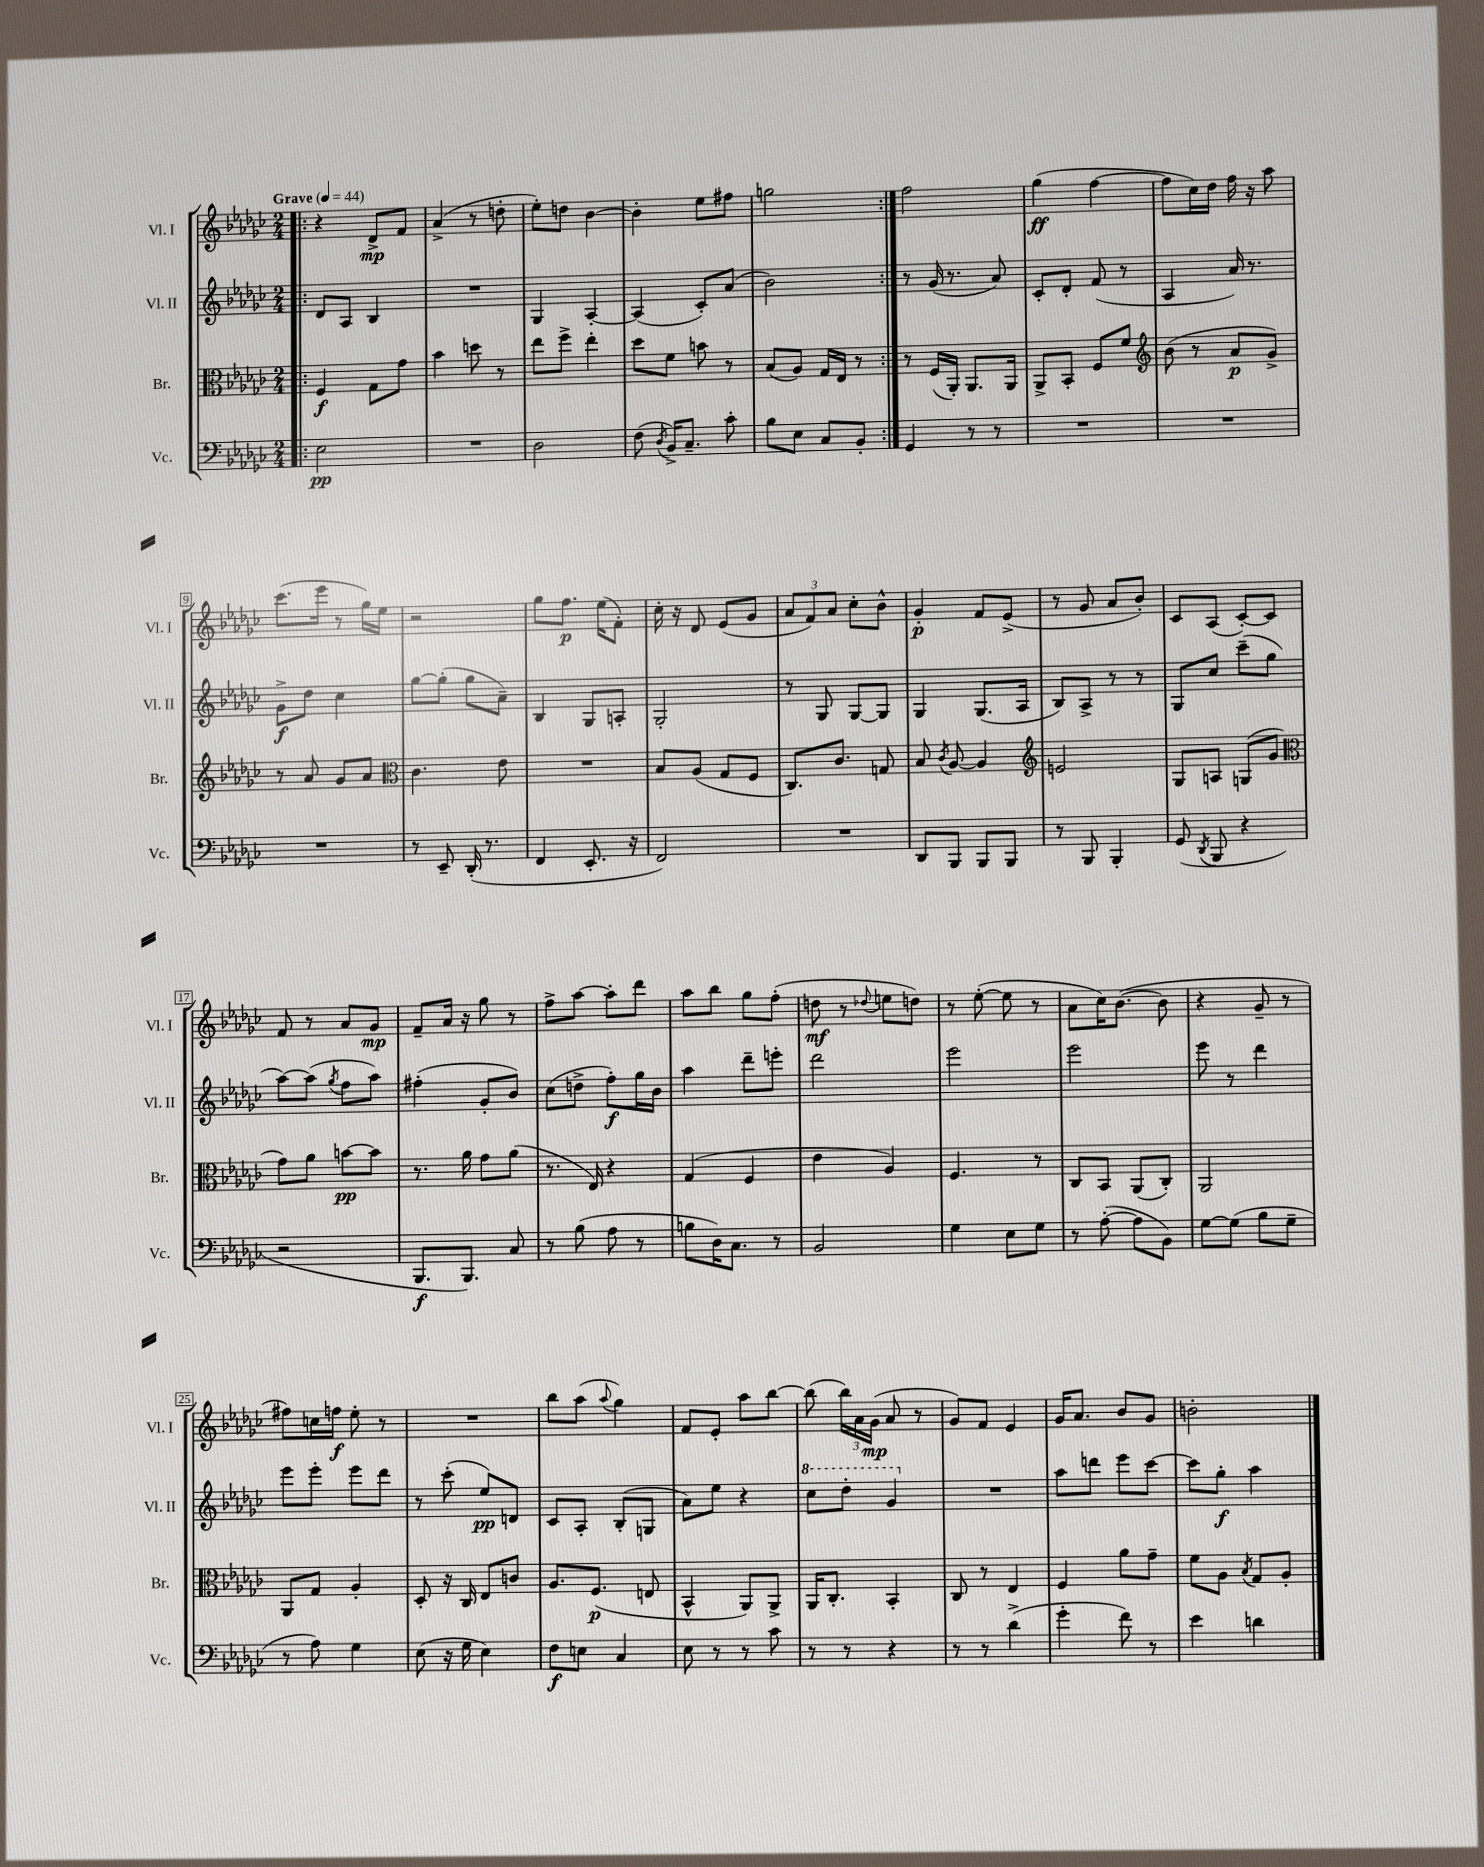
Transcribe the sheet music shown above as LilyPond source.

<<
\new StaffGroup <<
\new Staff = "s0" \with { instrumentName = "Vl. I" shortInstrumentName = "Vl. I" } {
    \clef treble \key ges \major \numericTimeSignature \time 2/4 \tempo "Grave" 4 = 44
    \autoBeamOff \repeat volta 2 { \bar ".|:" r4 des'8[->\mp f'8] |
    aes'4->( r8 d''8-. |
    ees''8[-.) d''8] bes'4~ |
    bes'4-. ees''8[ fis''8] |
    g''2 | }
    f''2 |
    ges''4\ff( f''4~ |
    f''8[ ces''16) des''16] f''16 r16 aes''8 |
    ces'''8.[( ees'''16] r8 ges''16[) ees''16] |
    r2 |
    ges''8[ f''8.]\p ees''16[( f'8]-.) |
    ces''16-. r16 des'8 ees'8[( ges'8] |
    \tuplet 3/2 { aes'8[ f'8) aes'8] } ces''8[-. bes'8]-^ |
    ges'4-.\p f'8[ ees'8]->( |
    r8 ges'8 aes'8[ bes'8]-.) |
    ces'8[ aes8]( ces'8[~-.) ces'8] |
    f'8 r8 aes'8[ ges'8]\mp |
    f'8[-- aes'16] r16 ges''8 r8 |
    f''8[-> aes''8]~ aes''8[-. des'''8] |
    aes''8[ bes''8] ges''8[ f''8]-.( |
    d''8\mf r8 \appoggiatura { des''8 } e''8[ d''8]) |
    r8 ees''8~-.( ees''8 r8 |
    aes'8[ ces''16) bes'8.]~( bes'8 |
    r4 ges'8-- r8 |
    fis''8[) c''16 f''16]\f ees''8-. r8 |
    R2 |
    bes''8[ aes''8]( \appoggiatura { aes''8 } ges''4) |
    f'8[ ees'8]-. aes''8[ bes''8]~ |
    bes''8( \tuplet 3/2 { bes''16[) aes'16 ges'16]\mp( } aes'8 r8 |
    ges'8[) f'8] ees'4 |
    ges'16[ aes'8.] bes'8[ ges'8] |
    b'2-. \bar "|." |
}
\new Staff = "s1" \with { instrumentName = "Vl. II" shortInstrumentName = "Vl. II" } {
    \clef treble \key ges \major \numericTimeSignature \time 2/4
    \autoBeamOff \repeat volta 2 { \bar ".|:" des'8[ aes8] bes4 |
    R2 |
    ges4 aes4~-. |
    aes4( ces'8[-.) aes'8]( |
    bes'2) | }
    r8 ges'16( r8. aes'8) |
    ces'8[-. des'8]-. f'8( r8 |
    aes4 aes'16) r8. |
    ges'8[->\f des''8] ces''4 |
    ges''8[~ ges''8]-.( ges''8[ aes'8]--) |
    bes4 ges8[ a8]-. |
    ges2-. |
    r8 ges8 ges8[~ ges8] |
    ges4 ges8.[( aes16] |
    bes8[) aes8]-> r8 r8 |
    ges8[ ces''8] ces'''8[--( ges''8] |
    aes''8[~) aes''8]( \acciaccatura { ges''8 } f''8[ aes''8]) |
    fis''4-.( ges'8[-. bes'8]) |
    ces''8[( d''8]-> f''8[-.\f) ges''16 bes'16] |
    aes''4 des'''8[-- e'''8]-. |
    des'''2 |
    ees'''2 |
    ees'''2 |
    ees'''8 r8 des'''4 |
    ees'''8[ ees'''8]-. ees'''8[ des'''8] |
    r8 ces'''8-.( ees''8[\pp) d'8] |
    ces'8[ aes8]-. bes8[-.( g8] |
    aes'8[) ees''8] r4 |
    \ottava #1 ces'''8[ des'''8]-. ges''4 \ottava #0 |
    R2 |
    aes''8[ d'''8] ees'''8[ ces'''8]~ |
    ces'''8[ ges''8]-.\f aes''4 \bar "|." |
}
\new Staff = "s2" \with { instrumentName = "Br." shortInstrumentName = "Br." } {
    \clef alto \key ges \major \numericTimeSignature \time 2/4
    \autoBeamOff \repeat volta 2 { \bar ".|:" f4\f ges8[ ges'8] |
    bes'4 d''8 r8 |
    ees''8[ f''8]-> ees''4-. |
    des''8[ f'8] b'8 r8 |
    bes8[( aes8]) ges16[ ees16] r8 | }
    r8 f16[( aes,16]-.) aes,8.[ aes,16] |
    aes,8[-> bes,8]-. f8[ f'8] |
    \clef treble bes'8( r8 aes'8[\p ges'8]->) |
    r8 aes'8 ges'8[ aes'8] |
    \clef alto ces'4. ees'8 |
    R2 |
    bes8[ aes8]( ges8[ f8] |
    ces8.[) ces'8.] g8 |
    bes8 \acciaccatura { ces'8 } aes8~ aes4 |
    \clef treble e'2 |
    ges8[ a8] g8[( ges'8] |
    \clef alto ges'8[) aes'8] b'8[~\pp b'8] |
    r8. aes'16 ges'8[ aes'8]( |
    r8. ees16) r4 |
    ges4( f4 |
    ees'4 aes4) |
    f4. r8 |
    ces8[ bes,8] aes,8[( ces8]-.) |
    aes,2 |
    aes,8[ ges8] aes4-. |
    des8-. r16 ces16 ees8[ c'8] |
    aes8.[ f8.]\p( e8 |
    bes,4-^ aes,8[) aes,8]-> |
    aes,16[ ces8.]-. bes,4-. |
    ces8 r8 ees4 |
    f4 aes'8[ ges'8]-- |
    f'8[ aes8] \acciaccatura { bes8 } ges8[ aes8]-. \bar "|." |
}
\new Staff = "s3" \with { instrumentName = "Vc." shortInstrumentName = "Vc." } {
    \clef bass \key ges \major \numericTimeSignature \time 2/4
    \autoBeamOff \repeat volta 2 { \bar ".|:" ees2\pp |
    R2 |
    des2 |
    f8( \acciaccatura { des8 } bes,16[->) ces8.]-- ces'8-. |
    bes8[ ees8] ces8[ bes,8]-. | }
    ges,4 r8 r8 |
    R2 |
    R2 |
    R2 |
    r8 ees,8-- des,16-.( r8. |
    f,4 ees,8.-. r16 |
    f,2) |
    R2 |
    des,8[ bes,,8] bes,,8[ bes,,8] |
    r8 bes,,8 bes,,4-. |
    ges,8( \acciaccatura { des,8 } bes,,8 r4 |
    r2 |
    bes,,8.[\f bes,,8.]) ces8 |
    r8 bes8( aes8 r8 |
    b8[ des16) ces8.] r8 |
    bes,2 |
    ges4 ees8[ ges8] |
    r8 aes8~-.( aes8[ bes,8]) |
    ges8[~ ges8]( bes8[ ges8]-- |
    r8 aes8) ges4 |
    ees8( r16 ges16 ees4) |
    f8[\f e8] ces4 |
    ees8 r8 r8 ces'8 |
    r8 r8 r4 |
    r8 r8 des'4->( |
    ges'4-. f'8) r8 |
    ees'4 d'4 \bar "|." |
}
>>
>>
\layout { \context { \Score \override BarNumber.stencil = #(make-stencil-boxer 0.1 0.3 ly:text-interface::print) } }
